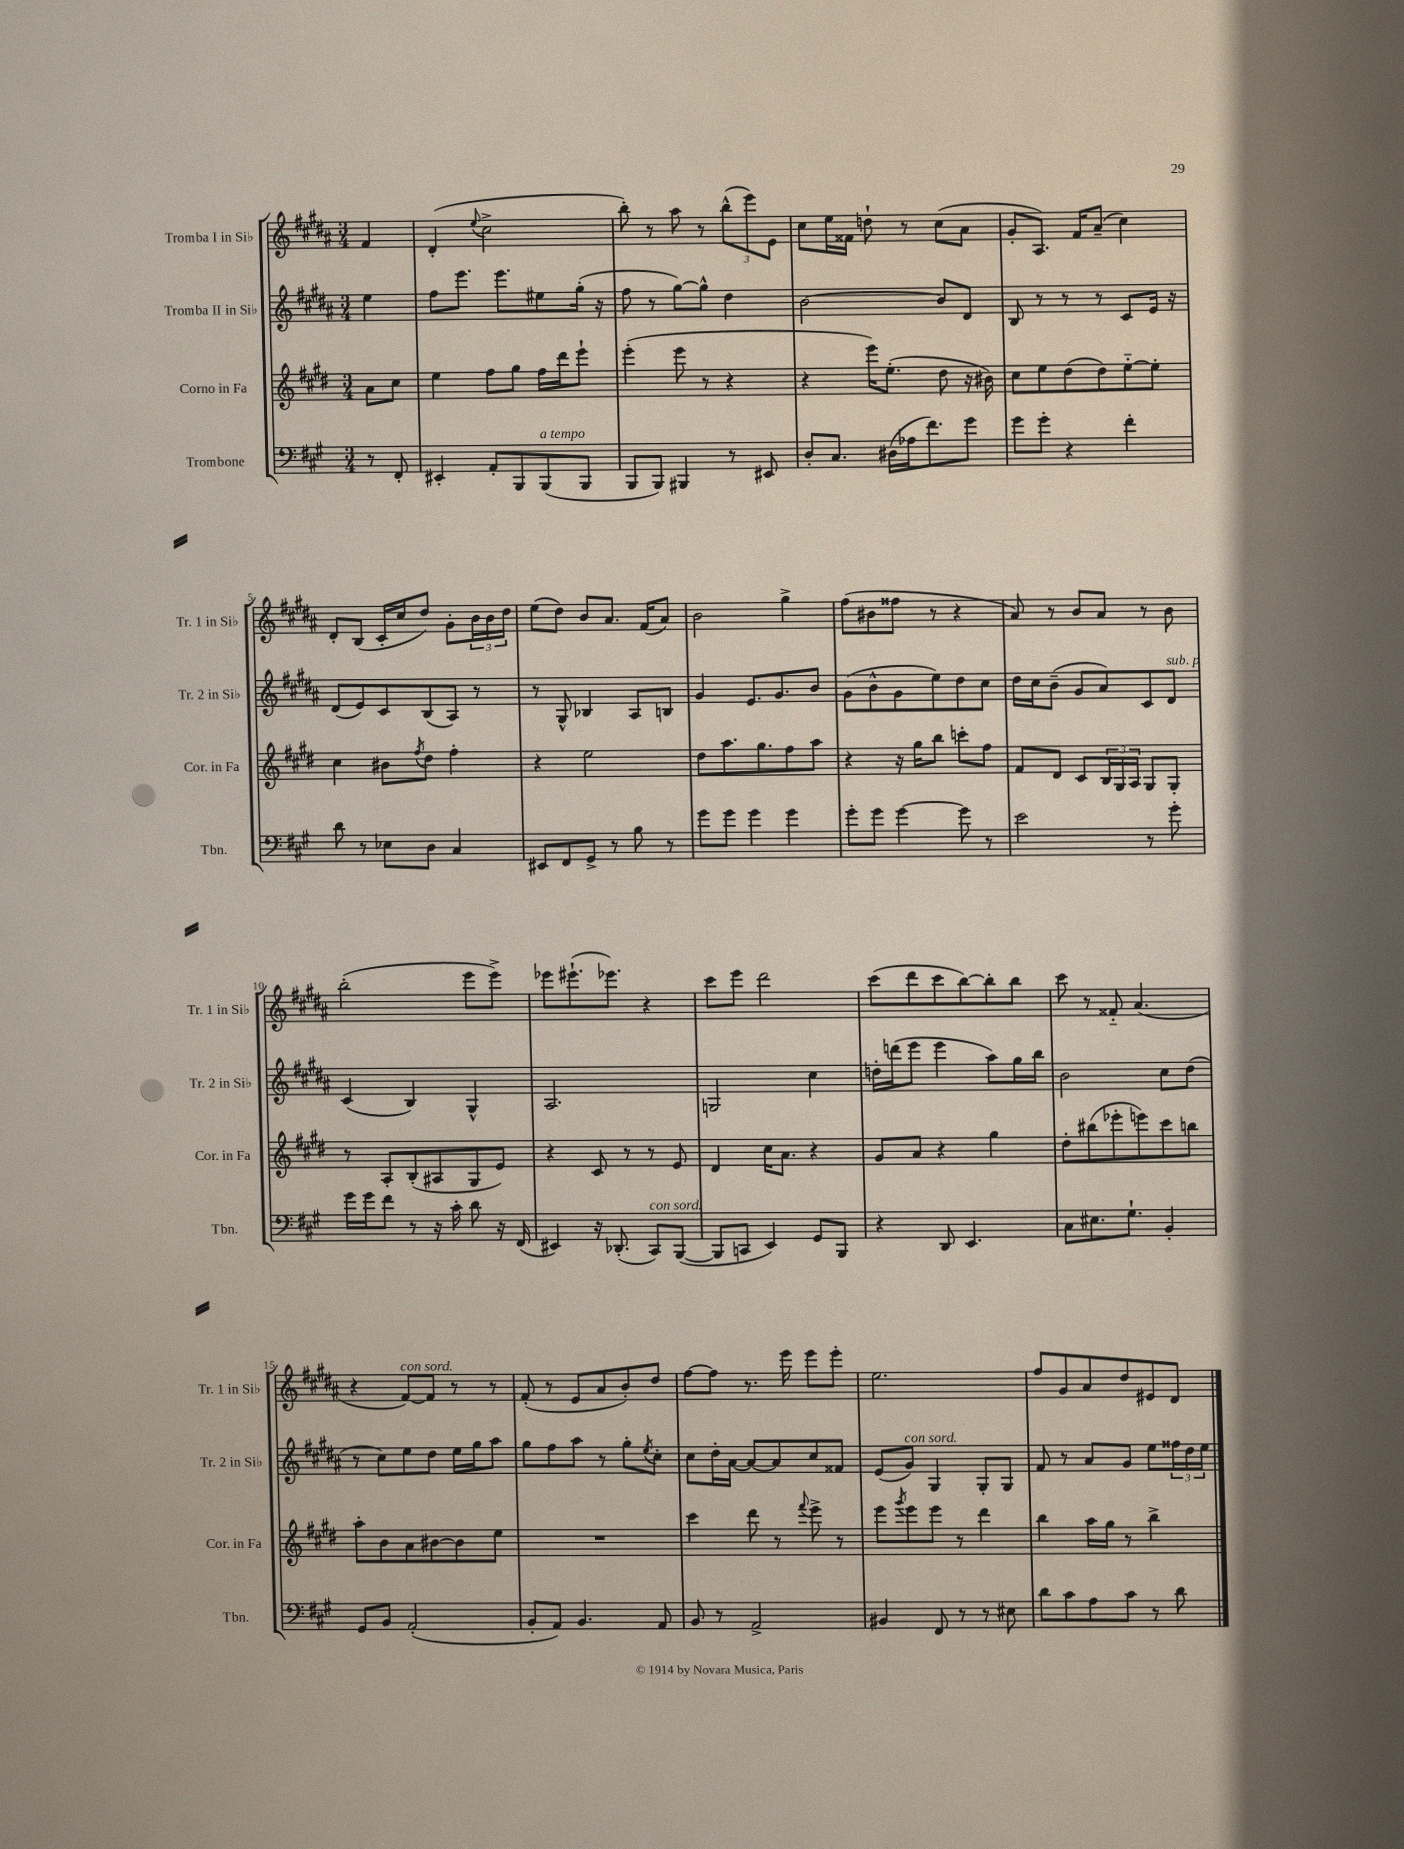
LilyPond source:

<<
\new StaffGroup <<
\new Staff = "s0" \with { instrumentName = "Tromba I in Sib" shortInstrumentName = "Tr. 1 in Sib" } {
    \clef treble \key b \major \numericTimeSignature \time 3/4 \partial 4
    fis'4 |
    dis'4-.( \appoggiatura { e''8 } cis''2-> |
    b''8-.) r8 ais''8 r8 \tuplet 3/2 { b''8-^( e'''8) e'8 } |
    cis''8 e''16 fisis'16 d''8-! r8 cis''8( ais'8 |
    gis'8-. ais8.) fis'16 ais'8--( cis''4) |
    dis'8-. b8( cis'16-. cis''16 dis''8) gis'8-. \tuplet 3/2 { b'16 b'16 dis''16 } |
    e''8( dis''8) b'8 ais'8. fis'16( ais'8) |
    b'2 gis''4-> |
    fis''8( bis'8 fisis''8 r8 r4 |
    ais'8) r8 b'8 ais'8 r8 b'8 |
    b''2-.( e'''8 e'''8->) |
    ees'''8 eis'''8.-!( ees'''8.) r4 |
    cis'''8 e'''8 dis'''2 |
    cis'''8( dis'''8 cis'''8 b''8~) b''8-. b''8 |
    cis'''8 r8 fisis'8-_ ais'4.( |
    r4 fis'8~^\markup { \italic "con sord." }) fis'8 r8 r8 |
    fis'8-.( r8 e'8 ais'8 b'8-.) dis''8 |
    fis''8~ fis''8 r8. e'''16 e'''8 e'''8-. |
    e''2. |
    fis''8 gis'8 ais'8 dis''8 eis'8 dis'8 \bar "|." |
}
\new Staff = "s1" \with { instrumentName = "Tromba II in Sib" shortInstrumentName = "Tr. 2 in Sib" } {
    \clef treble \key b \major \numericTimeSignature \time 3/4 \partial 4
    e''4 |
    fis''8 e'''8. e'''8. eis''8 gis''16-.( r16 |
    fis''8 r8 gis''8~) gis''8-^ dis''4 |
    b'2~ b'8 dis'8 |
    b8 r8 r8 r8 cis'8 e'16 r16 |
    dis'8( e'8) cis'8 b8( ais8) r8 |
    r8 gis8-^ bes4 ais8 b8 |
    gis'4 e'8. gis'8. b'8 |
    gis'8( b'8-^ gis'8 e''8) dis''8 cis''8 |
    dis''16 cis''16 b'8--( gis'8 ais'8) cis'8 dis'8^\markup { \italic "sub. p" } |
    cis'4( b4) gis4-^ |
    ais2. |
    g2 cis''4 |
    d''16-. d'''16( e'''8 e'''4 ais''8) gis''16 b''16 |
    b'2 cis''8 dis''8( |
    r8 cis''8) e''8 dis''8 e''16 gis''16 ais''8 |
    gis''8 fis''8 ais''8 r8 gis''8-. \acciaccatura { e''8 } cis''8-. |
    cis''8 dis''16-. ais'16~ ais'8~ ais'8 cis''8 fisis'8 |
    e'8( gis'8^\markup { \italic "con sord." }) gis4 gis8-. gis8 |
    fis'8 r8 ais'8 gis'8 e''8 \tuplet 3/2 { fisis''16 dis''16 e''16 } \bar "|." |
}
\new Staff = "s2" \with { instrumentName = "Corno in Fa" shortInstrumentName = "Cor. in Fa" } {
    \clef treble \key e \major \numericTimeSignature \time 3/4 \partial 4
    a'8 cis''8 |
    e''4 fis''8 gis''8 fis''16 dis'''16 e'''8-! |
    e'''4-.( e'''8 r8 r4 |
    r4 e'''16) e''8.-.( dis''8 r16 bis'16) |
    cis''8 e''8 dis''8( dis''8) e''8~-_ e''8-. |
    cis''4 bis'8 \acciaccatura { fis''8 } dis''8 fis''4-. |
    r4 e''2 |
    dis''8 a''8. gis''8. fis''8 a''8 |
    r4 r16 gis''16 b''8 c'''8-. fis''8 |
    fis'8 dis'8 cis'8 \tuplet 3/2 { b16 gis16 a16 } gis8 gis8-. |
    r8 a8-. b8-.( ais8 gis8 e'8) |
    r4 cis'8 r8 r8 e'8 |
    dis'4 cis''16 a'8. r4 |
    gis'8 a'8 r4 gis''4 |
    dis''8-. bis''8( ees'''8-. e'''8) cis'''8 b''8 |
    a''8-. b'8 a'8 bis'8~ bis'8 e''8 |
    R2. |
    cis'''4 dis'''8 r8 \appoggiatura { fis'''8 } e'''8-> r8 |
    e'''8 \acciaccatura { gis'''8 } e'''8 e'''8 r8 dis'''4 |
    b''4 a''16 gis''16 r8 b''4-> \bar "|." |
}
\new Staff = "s3" \with { instrumentName = "Trombone" shortInstrumentName = "Tbn." } {
    \clef bass \key a \major \numericTimeSignature \time 3/4 \partial 4
    r8 fis,8-. |
    eis,4-. a,8-. b,,8 b,,8^\markup { \italic "a tempo" }( b,,8 |
    b,,8 b,,8) bis,,4 r8 eis,8 |
    d8-. cis8. dis16( aes16 fis'8.) gis'8 |
    gis'8 gis'8-. r4 fis'4-. |
    d'8 r8 ees8 d8 cis4 |
    eis,8 fis,8 gis,8-> r8 b8 r8 |
    gis'8 gis'8 gis'4 gis'4 |
    gis'8-. gis'8 gis'4~ gis'8 r8 |
    e'2 r8 gis'8-. |
    gis'16 gis'16 fis'8 r8 r16 cis'16-. d'8 r16 fis,16( |
    eis,4) r16 des,8.-.( cis,8^\markup { \italic "con sord." }) b,,8~( |
    b,,8 c,8 e,4) gis,8 b,,8 |
    r4 d,8 e,4. |
    cis8 eis8. gis8.-! b,4-. |
    gis,8 b,8 a,2-.( |
    b,8-. a,8) b,4. a,8 |
    b,8 r8 a,2-> |
    bis,4 fis,8 r8 r8 eis8 |
    d'8 cis'8 a8 cis'8 r8 d'8 \bar "|." |
}
>>
>>
